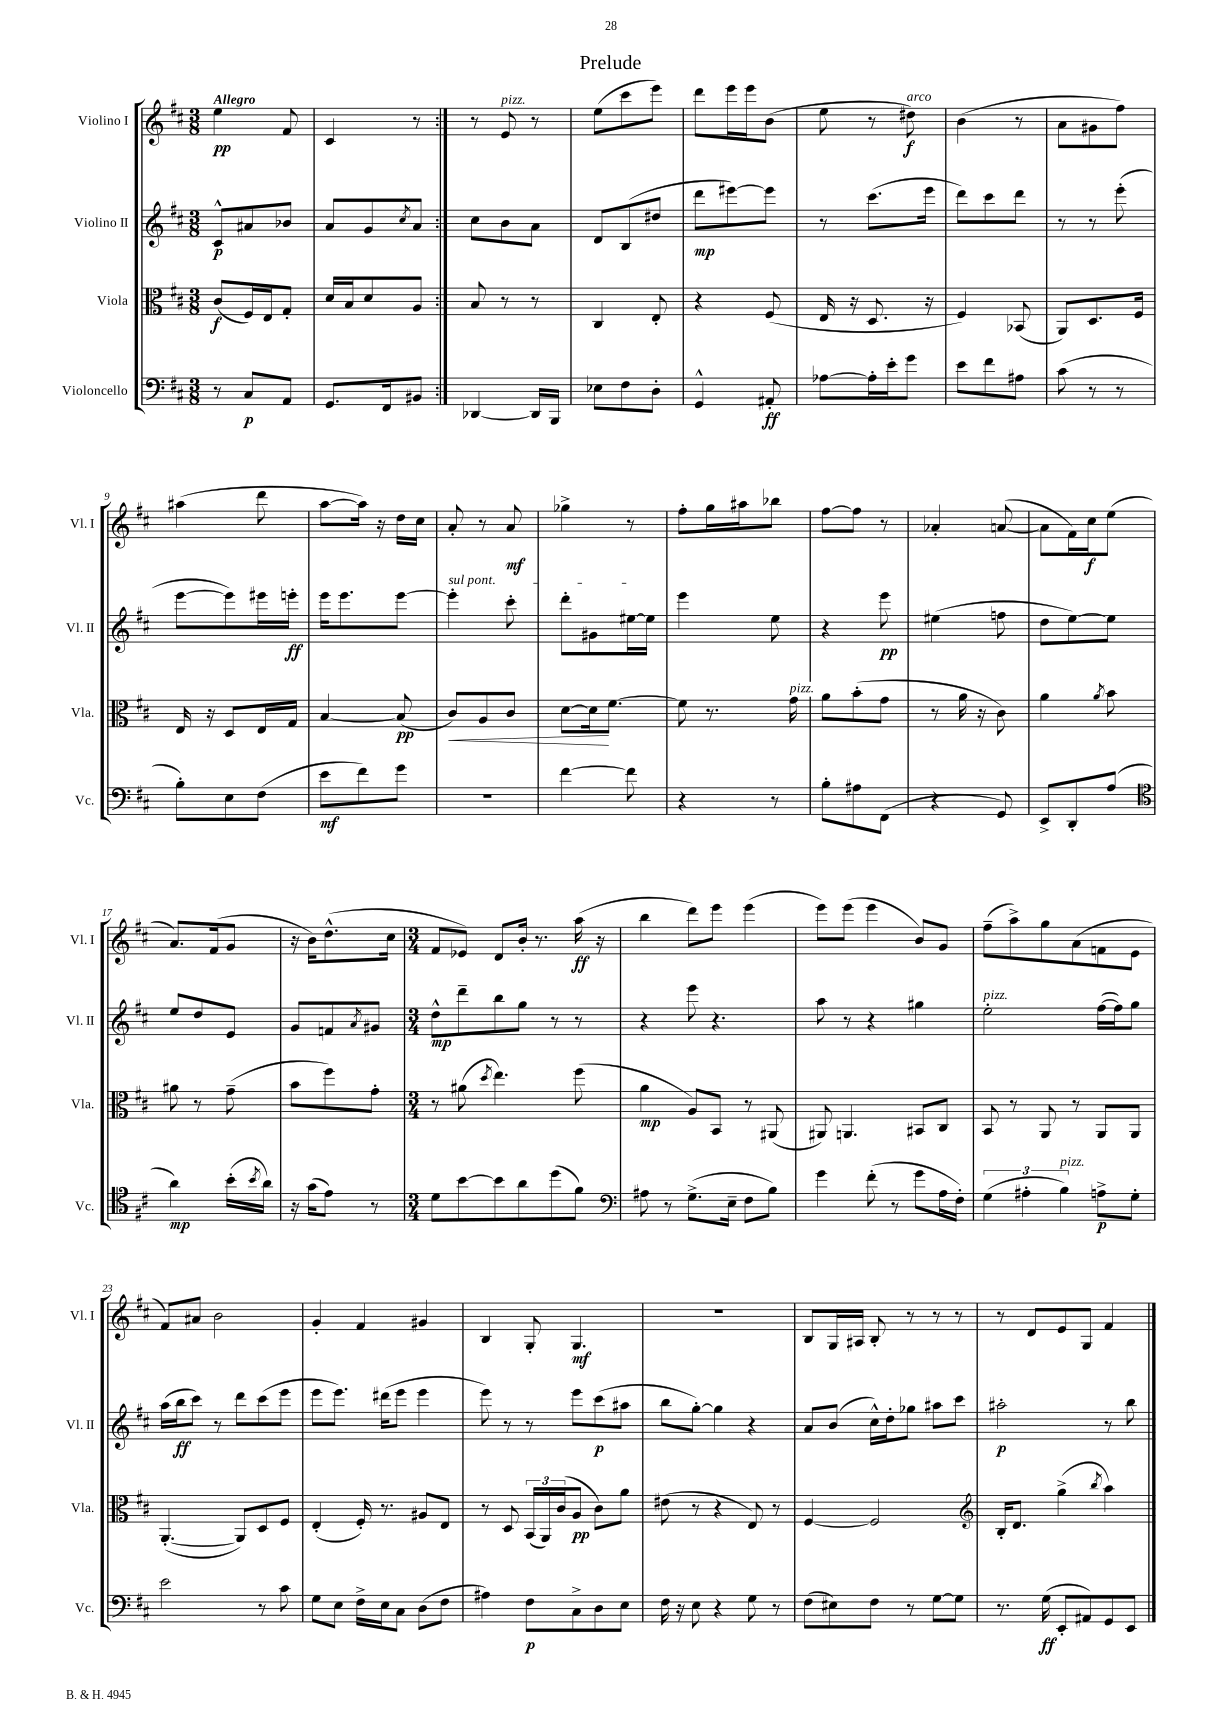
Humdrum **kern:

**kern	**kern	**kern	**kern
*staff4	*staff3	*staff2	*staff1
*clefF4	*clefC3	*clefG2	*clefG2
*k[f#c#]	*k[f#c#]	*k[f#c#]	*k[f#c#]
*M3/8	*M3/8	*M3/8	*M3/8
8r	(8c#	8c#^^	4ee
8C#	16F#)	8a#	.
.	16E	.	.
8AA	8G'	8b-	8f#
=	=	=	=
8.GG	16d	8a	4c#
.	16B	.	.
.	8d	8g	.
16FF#	.	.	.
.	.	8qcc#	.
8BB#	8A	8a	8r
=:|!	=:|!	=:|!	=:|!
[4DD-	8B	8cc#	8r
.	8r	8b	8e
16DD-]	8r	8a	8r
16BBB	.	.	.
=	=	=	=
8E-	4C#	8d	(8ee
8F#	.	(8B	8ccc#
8D'	8E'	8dd#	8eee)
=	=	=	=
4GG^^	4r	8ddd	8ddd
.	.	[8eee#)	16eee
.	.	.	16eee
8AA#'	(8F#	8eee#]	(8b
=	=	=	=
[8A-	16E	8r	8ee
.	16r	.	.
16A-']	8.D	(8.ccc#	8r
16e'	.	.	.
8g	.	.	8dd#)
.	16r	16eee	.
=	=	=	=
8e	4F#)	8ddd)	(4b
8f#	.	8ccc#	.
8A#	(8BB-	8ddd	8r
=	=	=	=
(8c#	8AA)	8r	8a
8r	8.D	8r	8g#
8r	.	(8eee'	8ff#)
.	16F#	.	.
=	=	=	=
8B')	16E	[8eee	(4aa#
.	16r	.	.
8E	8D	8eee])	.
(8F#	16E	16eee#	8ddd
.	16G	16eee'	.
=	=	=	=
8e	[4B	16eee	[8aa
.	.	8.eee	.
8f#)	.	.	16aa])
.	.	.	16r
8g	(8B]	[8eee	16dd
.	.	.	16cc#
=	=	=	=
4.r	8c#)	4eee']	8a'
.	8A	.	8r
.	8c#	8ccc#'	8a
=	=	=	=
[4f#	[8d	8ddd'	4gg-^
.	16d]	8g#	.
.	[8.f#	.	.
8f#]	.	[16ee#	8r
.	.	16ee#]	.
=	=	=	=
4r	8f#]	4eee	8ff#'
.	8.r	.	16gg
.	.	.	16aa#
8r	.	8ee	8bb-
.	16g	.	.
=	=	=	=
8B'	8a	4r	[8ff#
8A#	(8b'	.	8ff#]
(8FF#	8g	8eee	8r
=	=	=	=
4r	8r	(4ee#	4a-'
.	16a	.	.
.	16r	.	.
8GG)	8c#)	8ff	([8a
=	=	=	=
8EE^	4a	8dd	8a]
8DD'	.	[8ee)	16f#)
.	.	.	16cc#
.	8qa	.	.
(8A	8b	8ee]	(8ee
=	=	=	=
*clefC4	*	*	*
4a)	8a#	8ee	8.a)
.	8r	8dd	.
.	.	.	(16f#
(16b'	(8g~	8e	8g
8qb	.	.	.
16a)	.	.	.
=	=	=	=
16r	8b	8g	16r
(16g	.	.	16b)
8e)	8ff#)	8f	(8.dd^^
.	.	8qa	.
8r	8g'	8g#	.
.	.	.	16cc#
=	=	=	=
*M3/4	*M3/4	*M3/4	*M3/4
8d	8r	8dd^^	8f#
[8b	(8a#	8ddd~	8e-)
.	8qdd	.	.
8b]	4.ee)	8bb	8d
8a	.	8gg	16b'
.	.	.	8.r
(8dd	.	8r	.
8f#)	(8ff#	8r	(16aa
.	.	.	16r
=	=	=	=
*clefF4	*	*	*
8A#	4a	4r	4bb
8r	.	.	.
(8.G^	8A)	8eee	8ddd)
.	8BB	4.r	8eee
16E~	.	.	.
8F#	8r	.	(4eee
8B)	(8AA#	.	.
=	=	=	=
4g	8AA#)	8aa	8eee)
.	4.AA	8r	(8eee
(8f#'	.	4r	4eee
8r	.	.	.
8g	8BB#	4gg#	8b)
16A	8C#	.	8g
16F#')	.	.	.
=	=	=	=
(6G	8BB	2ee'	(8ff#~
.	8r	.	8aa^)
6A#'	.	.	.
.	8AA	.	8gg
6B)	.	.	.
.	8r	.	(8a
8A^	8AA	([16ff#	8f
.	.	16ff#])	.
8G'	8AA	8gg	8e
=	=	=	=
2e	([4.AA'	(16aa	8f#)
.	.	16bb	.
.	.	8ccc#)	8a#
.	.	8r	2b
.	8AA])	8ddd	.
8r	8D	(8ccc#	.
8c#	8F#	8eee	.
=	=	=	=
8G	(4E'	8eee	4g'
8E	.	8.eee)	.
16F#^	16F#')	.	4f#
16E	8.r	(16ddd#	.
8C#	.	8eee	.
(8D	8A#	4eee	4g#
8F#	8E	.	.
=	=	=	=
4A#)	8r	8eee)	4B
.	8D	8r	.
8F#	(24BB	8r	8G'
.	24AA)	.	.
.	(24c#	.	.
8C#^	8A	8eee	4.G
8D	8c#)	(8ccc#	.
8E	8a	8aa#	.
=	=	=	=
16F#	(8e#	8bb	2.r
16r	.	.	.
8E	8r	[8gg')	.
4r	4r	4gg]	.
8G	8E)	4r	.
8r	8r	.	.
=	=	=	=
(8F#	[4F#	8a	8B
8E#)	.	(8b	16G
.	.	.	16A#
8F#	2F#]	16cc#^^)	8B'
.	.	16dd'	.
8r	.	8gg-	8r
[8G	.	8aa#	8r
8G]	.	8ccc#	8r
=	=	=	=
*	*clefG2	*	*
8.r	16B'	2aa#'	8r
.	8.d	.	.
.	.	.	8d
(16G	.	.	.
8EE'	(4gg^	.	8e
8AA#)	.	.	8G
.	8qbb	.	.
8GG	4aa)	8r	4f#
8EE	.	8bb	.
==	==	==	==
*-	*-	*-	*-
